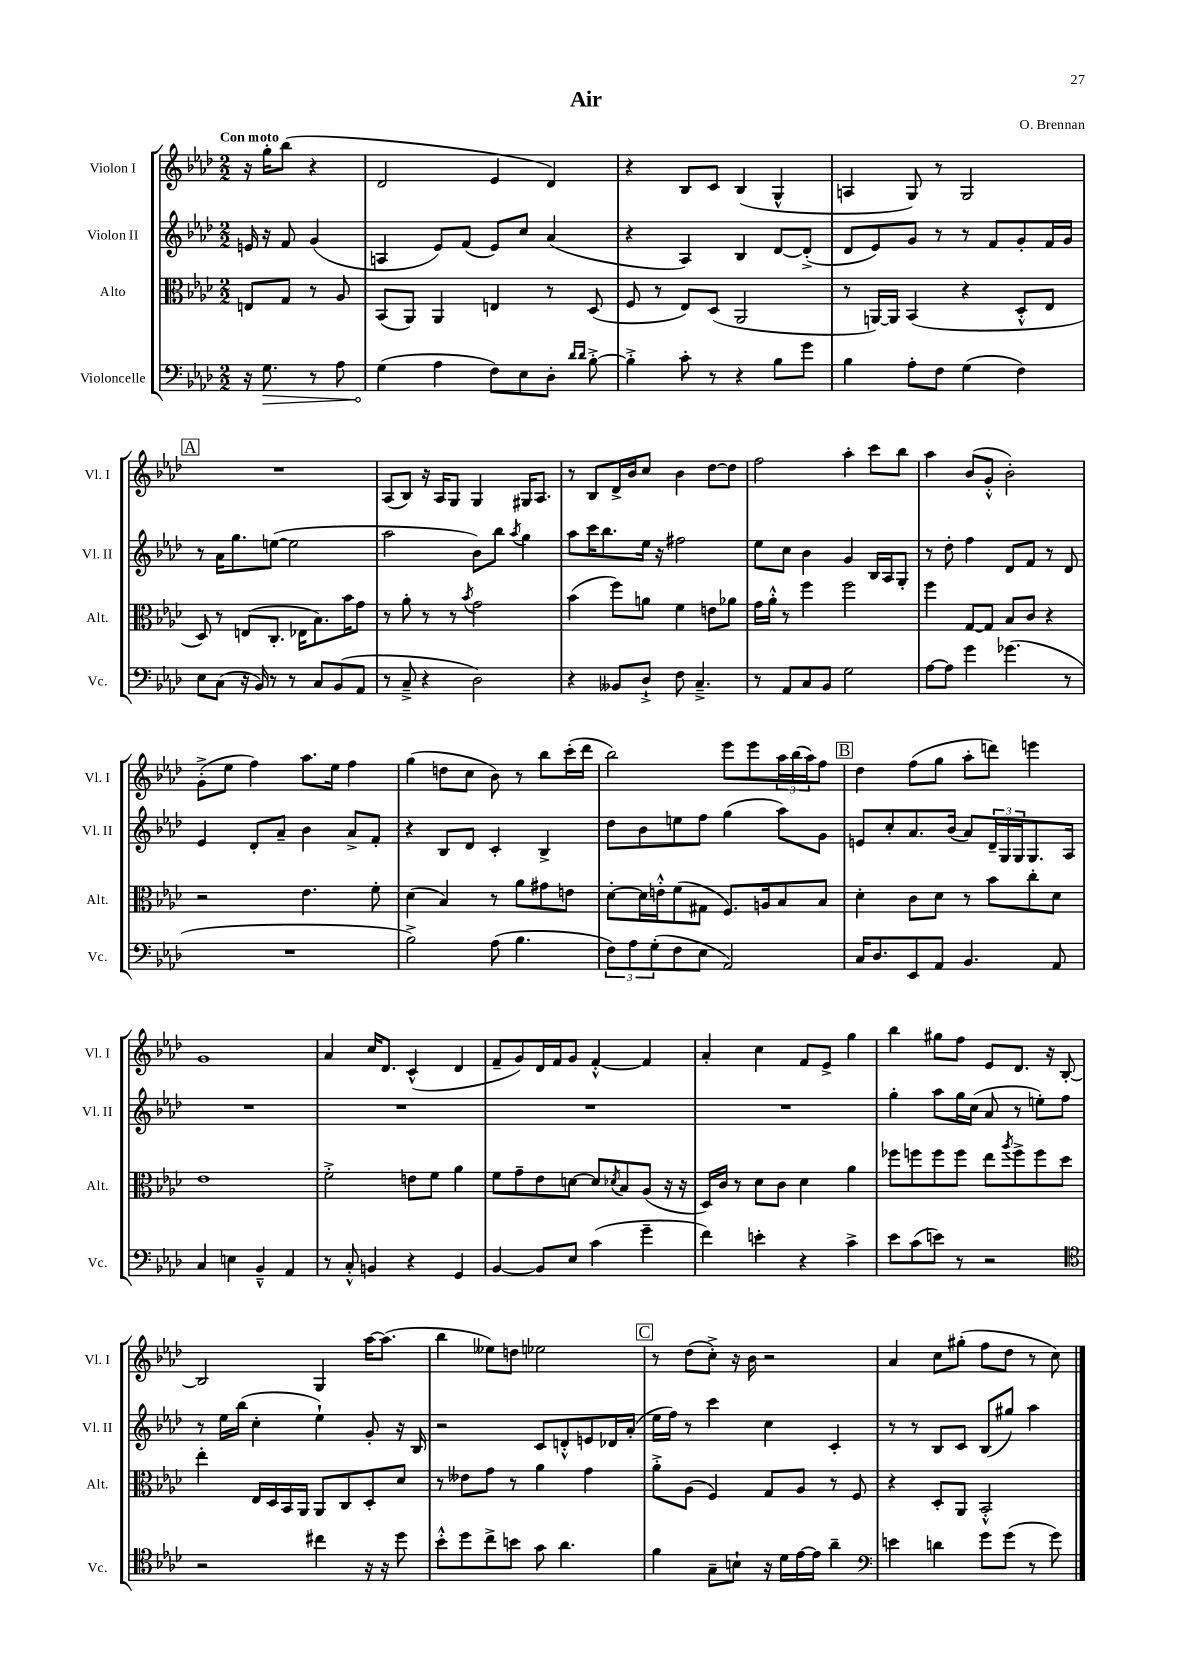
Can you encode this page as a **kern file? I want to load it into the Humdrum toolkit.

**kern	**dynam	**kern	**kern	**kern
*part4	*part4	*part3	*part2	*part1
*staff4	*staff4	*staff3	*staff2	*staff1
*I"Violoncelle	*	*I"Alto	*I"Violon II	*I"Violon I
*I'Vc.	*	*I'Alt.	*I'Vl. II	*I'Vl. I
*clefF4	*	*clefC3	*clefG2	*clefG2
*k[b-e-a-d-]	*	*k[b-e-a-d-]	*k[b-e-a-d-]	*k[b-e-a-d-]
*M2/2	*	*M2/2	*M2/2	*M2/2
=	=	=	=	=
!	!	!	!	!LO:TX:a:B:t=Con moto
16r	.	8En/L	16en/	16r
!	!LO:HP:b	!	!	!
8.G\	>	.	16r	16gg'\KL
.	.	8G/J	8f/	(8bb-\J
8r	.	8r	(4g/	4r
8A-\	.	8A-/	.	.
=1	=1	=1	=1	=1
(4G\	.	(8BB-/L	4An/	2d-/
.	.	8AA-/J)	.	.
4A-\	]	4AA-/	8e-/L)	.
.	.	.	(8f/J	.
8F\L)	.	4En/	8e-/L)	4e-/
8E-\	.	.	8cc/J	.
8D-'\J	.	8r	(4a-/	4d-/)
16qqd-/LL	.	.	.	.
16qqd-/JJ	.	.	.	.
[8B-'^\	.	(8D-/	.	.
=2	=2	=2	=2	=2
4B-'^\]	.	8F/	4r	4r
.	.	8r	.	.
8c'\	.	8E-/L)	4A-/)	8B-/L
8r	.	(8D-/J	.	8c/J
4r	.	2AA-/	4B-/	(4B-/
8B-\L	.	.	[8d-/L	4G^^/
8g\J	.	.	(8d-'^/J]	.
=3	=3	=3	=3	=3
4B-\	.	8r	8d-/L	4An/
.	.	[16AAn/LL)	8e-/)	.
.	.	16AA/JJ]	.	.
8A-'\L	.	(4BB-/	8g/J	8G/)
8F\J	.	.	8r	8r
(4G\	.	4r	8r	2G/
.	.	.	8f/L	.
4F\)	.	8D-'^^/L	8g'/	.
.	.	8E-/J	16f/L	.
.	.	.	16g/JJ	.
!!LO:LB:g=z
!!LO:REH:place=s1:t=A
=4	=4	=4	=4	=4
8E-\L	.	8D-/)	8r	1r
(8C\J	.	8r	16a-\KL	.
.	.	.	8.gg\	.
16r	.	(8En/L	.	.
16BB-/)	.	.	.	.
8r	.	8.C'/J	([8een\J	.
8r	.	.	2ee\]	.
.	.	16E-X\KL	.	.
8C/L	.	8.B-\)	.	.
(8BB-/	.	.	.	.
.	.	16b-\K	.	.
8AA-/J	.	8g\J	.	.
=5	=5	=5	=5	=5
8r	.	8r	2aa-\	(8A-/L
8C~^/	.	8a-'\	.	8B-/J)
4r	.	8r	.	16r
.	.	.	.	16A-/KL
.	.	8r	.	8G/J
.	.	8qb-/	.	.
2D-\)	.	2g\	8b-\L)	4G/
.	.	.	8bb-\J	.
.	.	.	8qaa-/	.
.	.	.	4gg\	16G#X/KL
.	.	.	.	8.A-/J
=6	=6	=6	=6	=6
4r	.	(4b-\	8aa-\L	8r
.	.	.	16ccc\K	8B-/L
.	.	.	8.bb-\	.
8BB--X/L	.	8ff\L)	.	16d-^/L
.	.	.	.	16b-/J
8D-`^/J	.	8an\J	16ee-\Jk	8cc/J
.	.	.	16r	.
8F\	.	4f\	2ff#X\	4b-\
4.C~^/	.	.	.	.
.	.	8en\L	.	[8dd-\L
.	.	8a-X\J	.	8dd-\J]
=7	=7	=7	=7	=7
8r	.	16g\LL	8ee-\L	2ff\
.	.	16a-'^^\JJ	.	.
8AA-/L	.	8r	8cc\J	.
8C/	.	4ff\	4b-\	.
8BB-/J	.	.	.	.
2G\	.	2ff\	4g/	4aa-'\
.	.	.	16B-/LL	8ccc\L
.	.	.	16A-/J	.
.	.	.	8G'/J	8bb-\J
=8	=8	=8	=8	=8
[8A-\L	.	4ff\	8r	4aa-\
8A-\J]	.	.	8dd-'\	.
4g\	.	[8G/L	4ff\	(8b-/L
.	.	8G/J]	.	8g'^^/J
(4.g-X\	.	8B-/L	8d-/L	2b-'\)
.	.	8c/J	8f/J	.
.	.	4r	8r	.
8r	.	.	8d-/	.
!!LO:LB:g=z
=9	=9	=9	=9	=9
1r	.	2r	4e-/	(8g'^\L
.	.	.	.	8ee-\J
.	.	.	8d-'/L	4ff\)
.	.	.	8a-~/J	.
.	.	4.e-\	4b-\	8.aa-\L
.	.	.	.	16ee-\Jk
.	.	.	8a-^/L	4ff\
.	.	8f'\	8f'/J	.
=10	=10	=10	=10	=10
2B-^\)	.	(4d-\	4r	(4gg\
.	.	4B-/)	8B-/L	8ddn\L
.	.	.	8d-/J	8cc\J
(8A-\	.	8r	4c'/	8b-\)
4.B-\	.	8a-\L	.	8r
.	.	8g#X\	4B-^/	8bb-\L
.	.	8en\J	.	(16ccc'\L
.	.	.	.	16ddd-\JJ
=11	=11	=11	=11	=11
12F\L)	.	[8d-'\L	8dd-\L	2bb-\)
12A-\	.	.	.	.
.	.	16d-\L]	8b-\	.
(12G'\	.	.	.	.
.	.	16en'^^\J	.	.
8F\	.	(8f\	8een\	.
8E-\J	.	8G#X\J	8ff\J	.
2AA-/)	.	8.F/L)	(4gg\	8eee-\L
.	.	.	.	8eee-\
.	.	16An/k	.	.
.	.	8B-/	8aa-\L)	24aa-\L
.	.	.	.	(24bb-\
.	.	.	.	24aa-\J)
.	.	8B-/J	8g\J	8ff\J
!!LO:REH:place=s1:t=B
=12	=12	=12	=12	=12
16C/KL	.	4d-'\	8en/L	4dd-\
8.D-/	.	.	.	.
.	.	.	8cc'/	.
8EE-/	.	8c\L	8.a-/	(8ff\L
8AA-/J	.	8d-\J	.	8gg\J
.	.	.	(16b-/Jk	.
4.BB-/	.	8r	8a-/L)	8aa-'\L
.	.	8b-\L	24d-~/L	8dddn\J)
.	.	.	24G/	.
.	.	.	24G/J	.
.	.	8cc'\	8.G/	4eeen\
8AA-/	.	8d-\J	.	.
.	.	.	16A-/Jk	.
!!LO:LB:g=z
=13	=13	=13	=13	=13
4C/	.	1e-	1r	1g
4En\	.	.	.	.
4BB-~^^/	.	.	.	.
4AA-/	.	.	.	.
=14	=14	=14	=14	=14
8r	.	2f'^\	1r	4a-/
8C'^^/	.	.	.	.
4BBn/	.	.	.	16cc/KL
.	.	.	.	8.d-/J
4r	.	8en\L	.	(4c^^/
.	.	8f\J	.	.
4GG/	.	4a-\	.	4d-/
=15	=15	=15	=15	=15
[4BB-/	.	8f\L	1r	8f~/L
.	.	8g~\	.	8g/)
8BB-/L]	.	8e-\	.	16d-/L
.	.	.	.	16f/J
8E-/J	.	[8dn\J	.	8g/J
(4c\	.	8d/L]	.	[4f'^^/
.	.	8qd-X/	.	.
.	.	8B-/	.	.
4g~\	.	(8A-/J	.	4f/]
.	.	16r	.	.
.	.	16r	.	.
=16	=16	=16	=16	=16
4f\)	.	16D-/LL)	1r	4a-'/
.	.	16c/JJ	.	.
.	.	8r	.	.
4en'\	.	8d-\L	.	4cc\
.	.	8c\J	.	.
4r	.	4d-\	.	8f/L
.	.	.	.	8e-^/J
4c^\	.	4a-\	.	4gg\
=17	=17	=17	=17	=17
8e-\L	.	8ff-X\L	4gg'\	4bb-\
(8c\	.	8ffn\	.	.
8en\J)	.	8ff\	8aa-\L	8gg#X\L
8r	.	8ff\J	16gg\L	8ff\J
.	.	.	(16cc\JJ	.
2r	.	8ee-\L	8a-/	8e-/L
.	.	8qaa-/	.	.
.	.	8ff^\	8r	8.d-/J
.	.	8ff\	8een'\L)	.
.	.	.	.	16r
.	.	8dd-\J	8ff\J	[8B-'/
!!LO:LB:g=z
=18	=18	=18	=18	=18
*clefC4	*	*	*	*
2r	.	4ee-'\	8r	2B-/]
.	.	.	16ee-\LL	.
.	.	.	(16bb-\JJ	.
.	.	16E-/LL	4cc'\	.
.	.	16D-/	.	.
.	.	16BB-/	.	.
.	.	16AA-/JJ	.	.
4cc#X\	.	8AA-/L	4ee-`\)	4G/
.	.	8C/	.	.
16r	.	8D-'/	8g'/	[16aa-\KL
16r	.	.	.	(8.aa-\J]
8dd-\	.	8d-/J	16r	.
.	.	.	16B-/	.
=19	=19	=19	=19	=19
8b-'^^\L	.	8r	2r	4bb-\
8dd-\	.	8e--X\L	.	.
8cc^\	.	8g\J	.	8ee--X\L)
8bn\J	.	8r	.	8ddn\J
8g\	.	4a-\	8c/L	2ee-X\
4.a-\	.	.	8dn'^^/	.
.	.	4g\	8en/	.
.	.	.	16d-X/L	.
.	.	.	(16a-'/JJ	.
!!LO:REH:place=s1:t=C
=20	=20	=20	=20	=20
4f\	.	8a-'^\L	16ee-\LL	8r
.	.	.	16ff\JJ)	.
.	.	(8A-\J	8r	(8dd-\L
8G~\L	.	4F/)	4ccc\	8cc'^\J)
8Bn`\J	.	.	.	16r
.	.	.	.	16b-\
16r	.	8G/L	4cc\	2r
16d-\LL	.	.	.	.
[16e-\	.	8A-/J	.	.
16e-\JJ]	.	.	.	.
4a-~\	.	8r	4c'/	.
.	.	8F/	.	.
=21	=21	=21	=21	=21
*clefF4	*	*	*	*
4en\	.	4r	8r	4a-/
.	.	.	8r	.
4dn\	.	8D-'/L	8B-/L	8cc\L
.	.	8AA-/J	8c/J	(8gg#X'\J
8g\L	.	2BB-'^^/	(8B-/L	8ff\L
(8g\J	.	.	8gg#X/J)	8dd-\J
8r	.	.	4aa-\	8r
8g\)	.	.	.	8cc\)
==	==	==	==	==
*-	*-	*-	*-	*-
